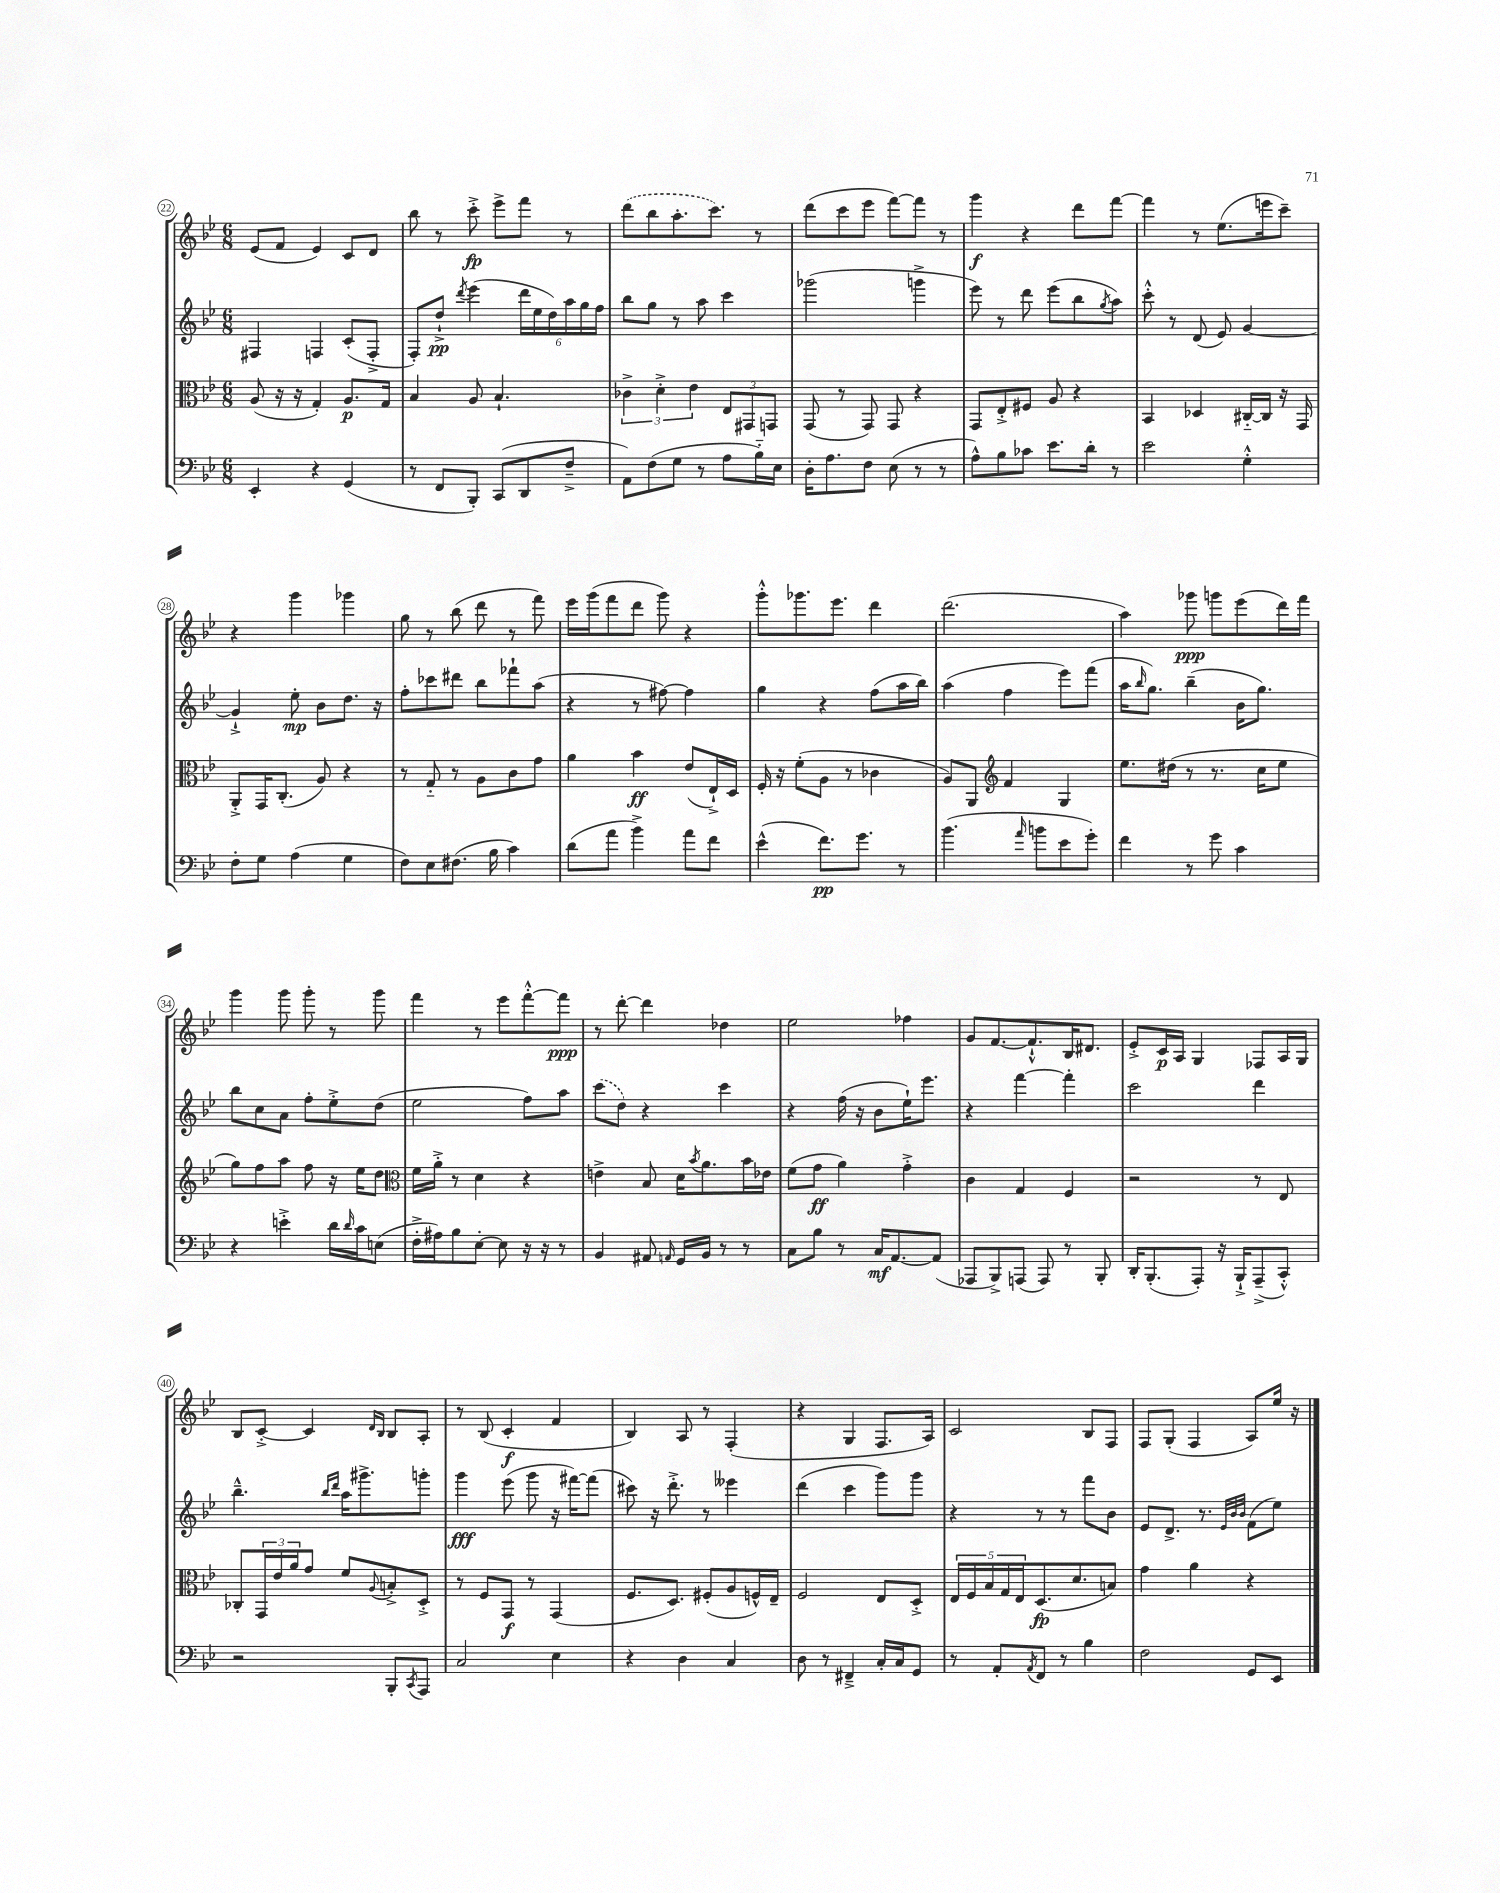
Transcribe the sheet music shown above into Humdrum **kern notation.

**kern	**kern	**kern	**kern
*staff4	*staff3	*staff2	*staff1
*clefF4	*clefC3	*clefG2	*clefG2
*k[b-e-]	*k[b-e-]	*k[b-e-]	*k[b-e-]
*M6/8	*M6/8	*M6/8	*M6/8
4EE-'/	(8A/	4F#/	(8e-/L
.	16r	.	8f/J
.	16r	.	.
4r	4G'/)	4F/	4e-/)
(4GG/	8.A/L	(8c'/L	8c/L
.	.	8F'^/J	8d/J
.	16G/Jk	.	.
=	=	=	=
8r	4B-/	8F'/L)	8bb-\
8FF/L	.	8dd`^/J	8r
.	.	8qddd/	.
8BBB-'/J)	8A/	(4eee-\	8ccc'^\
(8CC/L	4.B-`/	.	8eee-^\L
8DD/	.	24ddd\LL	8fff\J
.	.	24ee-\	.
.	.	24dd\)	.
8F~^/J	.	24aa\	8r
.	.	24gg\	.
.	.	24ff\JJ	.
=	=	=	=
8AA\L)	6c-^\	8bb-\L	(8ddd\L
(8F\	.	8gg\J	8bb-\
.	6d'^\	.	.
8G\J	.	8r	8.aa'\
.	6e-\	.	.
8r	.	8aa\	.
.	.	.	8.ccc\J)
8A\L	12E-/L	4ccc\	.
.	12GG#/	.	.
16B-'~\L)	.	.	8r
.	12GG/J	.	.
16E-\JJ	.	.	.
=	=	=	=
16D'\LK	(8GG/	(2ggg-\	(8ddd\L
8.A\	.	.	.
.	8r	.	8ccc\
8F\J	8GG/)	.	8eee-\J
(8E-\	8GG/	.	[8fff\L)
8r	4r	4ggg^\	8fff\]J
8r	.	.	8r
=	=	=	=
8A^^\L)	8GG/L	8eee-\)	4ggg\
8B-\	8E-'^/	8r	.
8c-\J	8F#/J	8ddd\	4r
8.e-\L	8A/	(8eee-\L	.
.	4r	8bb-\	8ddd\L
16d'\Jk	.	.	.
.	.	8qgg/	.
8r	.	8aa\J)	[8fff\J
=	=	=	=
2e-\	4BB-/	8ccc'^^\	4fff\]
.	.	8r	.
.	4D-/	(8d/	8r
.	.	8e-/)	(8.ee-\L
4G'^^\	[16C#'~/LL	[4g/	.
.	16C#/]JJ	.	16eee\k
.	16r	.	8ccc~\J)
.	16GG/	.	.
=	=	=	=
8F'\L	8AA'^/L	4g`^/]	4r
8G\J	16GG/K	.	.
.	(8.C'/J	.	.
(4A\	.	8ee-'\	4ggg\
.	8A/)	8b-\L	.
4G\	4r	8.dd\J	4ggg-\
.	.	16r	.
=	=	=	=
8F\L)	8r	8ff'\L	8gg\
8E-\	8G'~/	8ccc-\	8r
(8.F#\J	8r	8ddd#\J	(8bb-\
.	8A\L	8bb-\L	8ddd\
16B-\	.	.	.
4c\)	8c\	8fff-`\	8r
.	8g\J	(8aa\J	8fff\)
=	=	=	=
(8d\L	4a\	4r	16eee-\LL
.	.	.	(16ggg\J
8a\J	.	.	8fff\
4b-^\)	4b-\	8r	8ddd\J
.	.	[8ff#\)	8ggg\)
8a\L	(8e-/L	4ff#\]	4r
8f\J	16E-`^/L)	.	.
.	16D/JJ	.	.
=	=	=	=
(4e-^^\	16F'/	4gg\	8ggg'^^\L
.	16r	.	.
.	(8f'\L	.	8.ggg-\
8.f\L)	8A\J	4r	.
.	.	.	8.eee-\J
.	8r	.	.
8.g\J	.	.	.
.	4c-\	(8ff\L	4ddd\
8r	.	16aa\L	.
.	.	16bb-\JJ)	.
=	=	=	=
(4.b-\	8A/L)	(4aa\	(2.ddd\
.	8AA/J	.	.
*	*clefG2	*	*
.	4f/	4ff\	.
16qqa/	.	.	.
8b\L	.	.	.
8e-\	4G/	8eee-\L)	.
8g'\J)	.	(8fff\J	.
=	=	=	=
4f\	8.ee-\L	16aa\LK	4aa\)
.	.	16qqbb-/	.
.	.	8.gg\J)	.
.	(16dd#\Jk	.	.
8r	8r	(4bb-~\	8ggg-\
8g\	8.r	.	8ggg\L
4c\	.	16b-\LK	(8eee-\
.	16cc\LK	8.gg\J)	.
.	8ee-\J	.	16ddd\L)
.	.	.	16fff\JJ
=	=	=	=
4r	8gg\L)	8bb-\L	4ggg\
.	8ff\	8cc\	.
4e'^\	8aa\J	8a\J	8ggg\
.	8ff\	8ff'\L	8ggg'\
16d\LL	16r	8ee-'^\	8r
16qqd/	.	.	.
16c\J	16ee-\LK	.	.
(8E\J	8dd\J	(8dd\J	8ggg\
=	=	=	=
*	*clefC3	*	*
16F'^\LL	16f\LL	2ee-\	4fff\
16A#\J)	16a'^\JJ	.	.
8B-\	8r	.	.
[8E-'\J	4d\	.	8r
8E-\]	.	.	8eee-\L
16r	4r	8ff\L)	[8fff'^^\
16r	.	.	.
8r	.	8aa\J	8fff\]J
=	=	=	=
4BB-/	4e^\	(8ccc\L	8r
.	.	8dd\J)	[8ddd'\
8AA#/	8B-/	4r	4ddd\]
16qqAA/	.	.	.
16GG/LL	16d\LK	.	.
.	8qb-/	.	.
16BB-/JJ	8.a\	.	.
8r	.	4ccc\	4dd-\
8r	16b-\L	.	.
.	16e-\JJ	.	.
=	=	=	=
8C\L	(8f\L	4r	2ee-\
8B-\J	8g\J	.	.
8r	4a\)	(16ff\	.
.	.	16r	.
16C/LK	.	8b-\L	.
[8.AA/	.	.	.
.	4g'^\	16ee-`\K)	4ff-\
.	.	8.eee-\J	.
(8AA/]J	.	.	.
=	=	=	=
8AAA-/L	4c\	4r	8g/L
8BBB-^/)	.	.	[8.f/
(8AAA/J	4G/	[4fff\	.
.	.	.	8.f`^^/]
8AAA/)	.	.	.
8r	4F/	4fff'\]	16B-/K
.	.	.	8.d#/J
8BBB-'/	.	.	.
=	=	=	=
16DD'/LK	2r	2ccc\	8e-'^/L
(8.BBB-'/	.	.	.
.	.	.	16c/L
.	.	.	16A/JJ
8AAA'/J)	.	.	4G/
16r	.	.	.
16BBB-`^/LK	.	.	.
(8AAA~^/	8r	4ddd\	8F-/L
8CC'^^/J)	8E-/	.	16A/L
.	.	.	16G/JJ
=	=	=	=
2r	8C-'/L	4.bb-~^^\	8B-/L
.	24GG/L	.	[8c'^/J
.	24e-/	.	.
.	24a/J	.	.
.	8g/J	.	4c/]
.	.	16qqbb-/LL	.
.	.	16qqddd/JJ	.
.	8f/L	16aa\LK	.
.	.	8.ggg#^\	.
.	.	.	16qqd/LL
.	8qqA/	.	16qqB-/JJ
8BBB-'/L	8B'^/	.	8B-/L
8qCC/	.	.	.
8AAA/J	8D'^/J	8ggg'\J	8A'/J
=	=	=	=
2C/	8r	4ggg\	8r
.	8F/L	.	(8B-/
.	8GG/J	(8eee-\	4c'/
.	8r	8ggg\	.
4E-\	(4GG/	16r	4f/
.	.	[16fff#\LK)	.
.	.	(8fff#\]J	.
=	=	=	=
4r	8.F/L	8ccc#\)	4B-/)
.	.	16r	.
.	8.D/J)	8.ddd'^\	.
4D\	.	.	8A/
.	(8F#'/L	8r	8r
4C/	8A/	4eee--\	(4F'/
.	16F^^/L)	.	.
.	16E-~/JJ	.	.
=	=	=	=
8D\	2F/	(4ddd\	4r
8r	.	.	.
4FF#~^/	.	4ccc\	4G/
16C'/LL	8E-/L	8ggg\L)	8.F/L
16C/J	.	.	.
8GG/J	8D'^/J	8ggg\J	.
.	.	.	16A/Jk)
=	=	=	=
8r	20E-/LL	4r	2c/
.	20F/	.	.
.	20B-/	.	.
8AA'/L	.	.	.
.	20G/	.	.
.	20E-/J	.	.
8qAA/	.	.	.
8FF/J	(8.D/	8r	.
8r	.	8r	.
.	8.d/	.	.
4B-\	.	8fff\L	8B-/L
.	8B/J)	8b-\J	8F/J
=	=	=	=
2F\	4g\	8e-/L	8F/L
.	.	8.d^/J	(8G'/J
.	4a\	.	4F/
.	.	8.r	.
.	.	32qqe-/LLL	.
.	.	32qqb-/	.
.	.	32qqb-/JJJ	.
8GG/L	4r	(8f\L	8A/L)
8EE-/J	.	8ee-\J)	16ee-/Jk
.	.	.	16r
==	==	==	==
*-	*-	*-	*-
